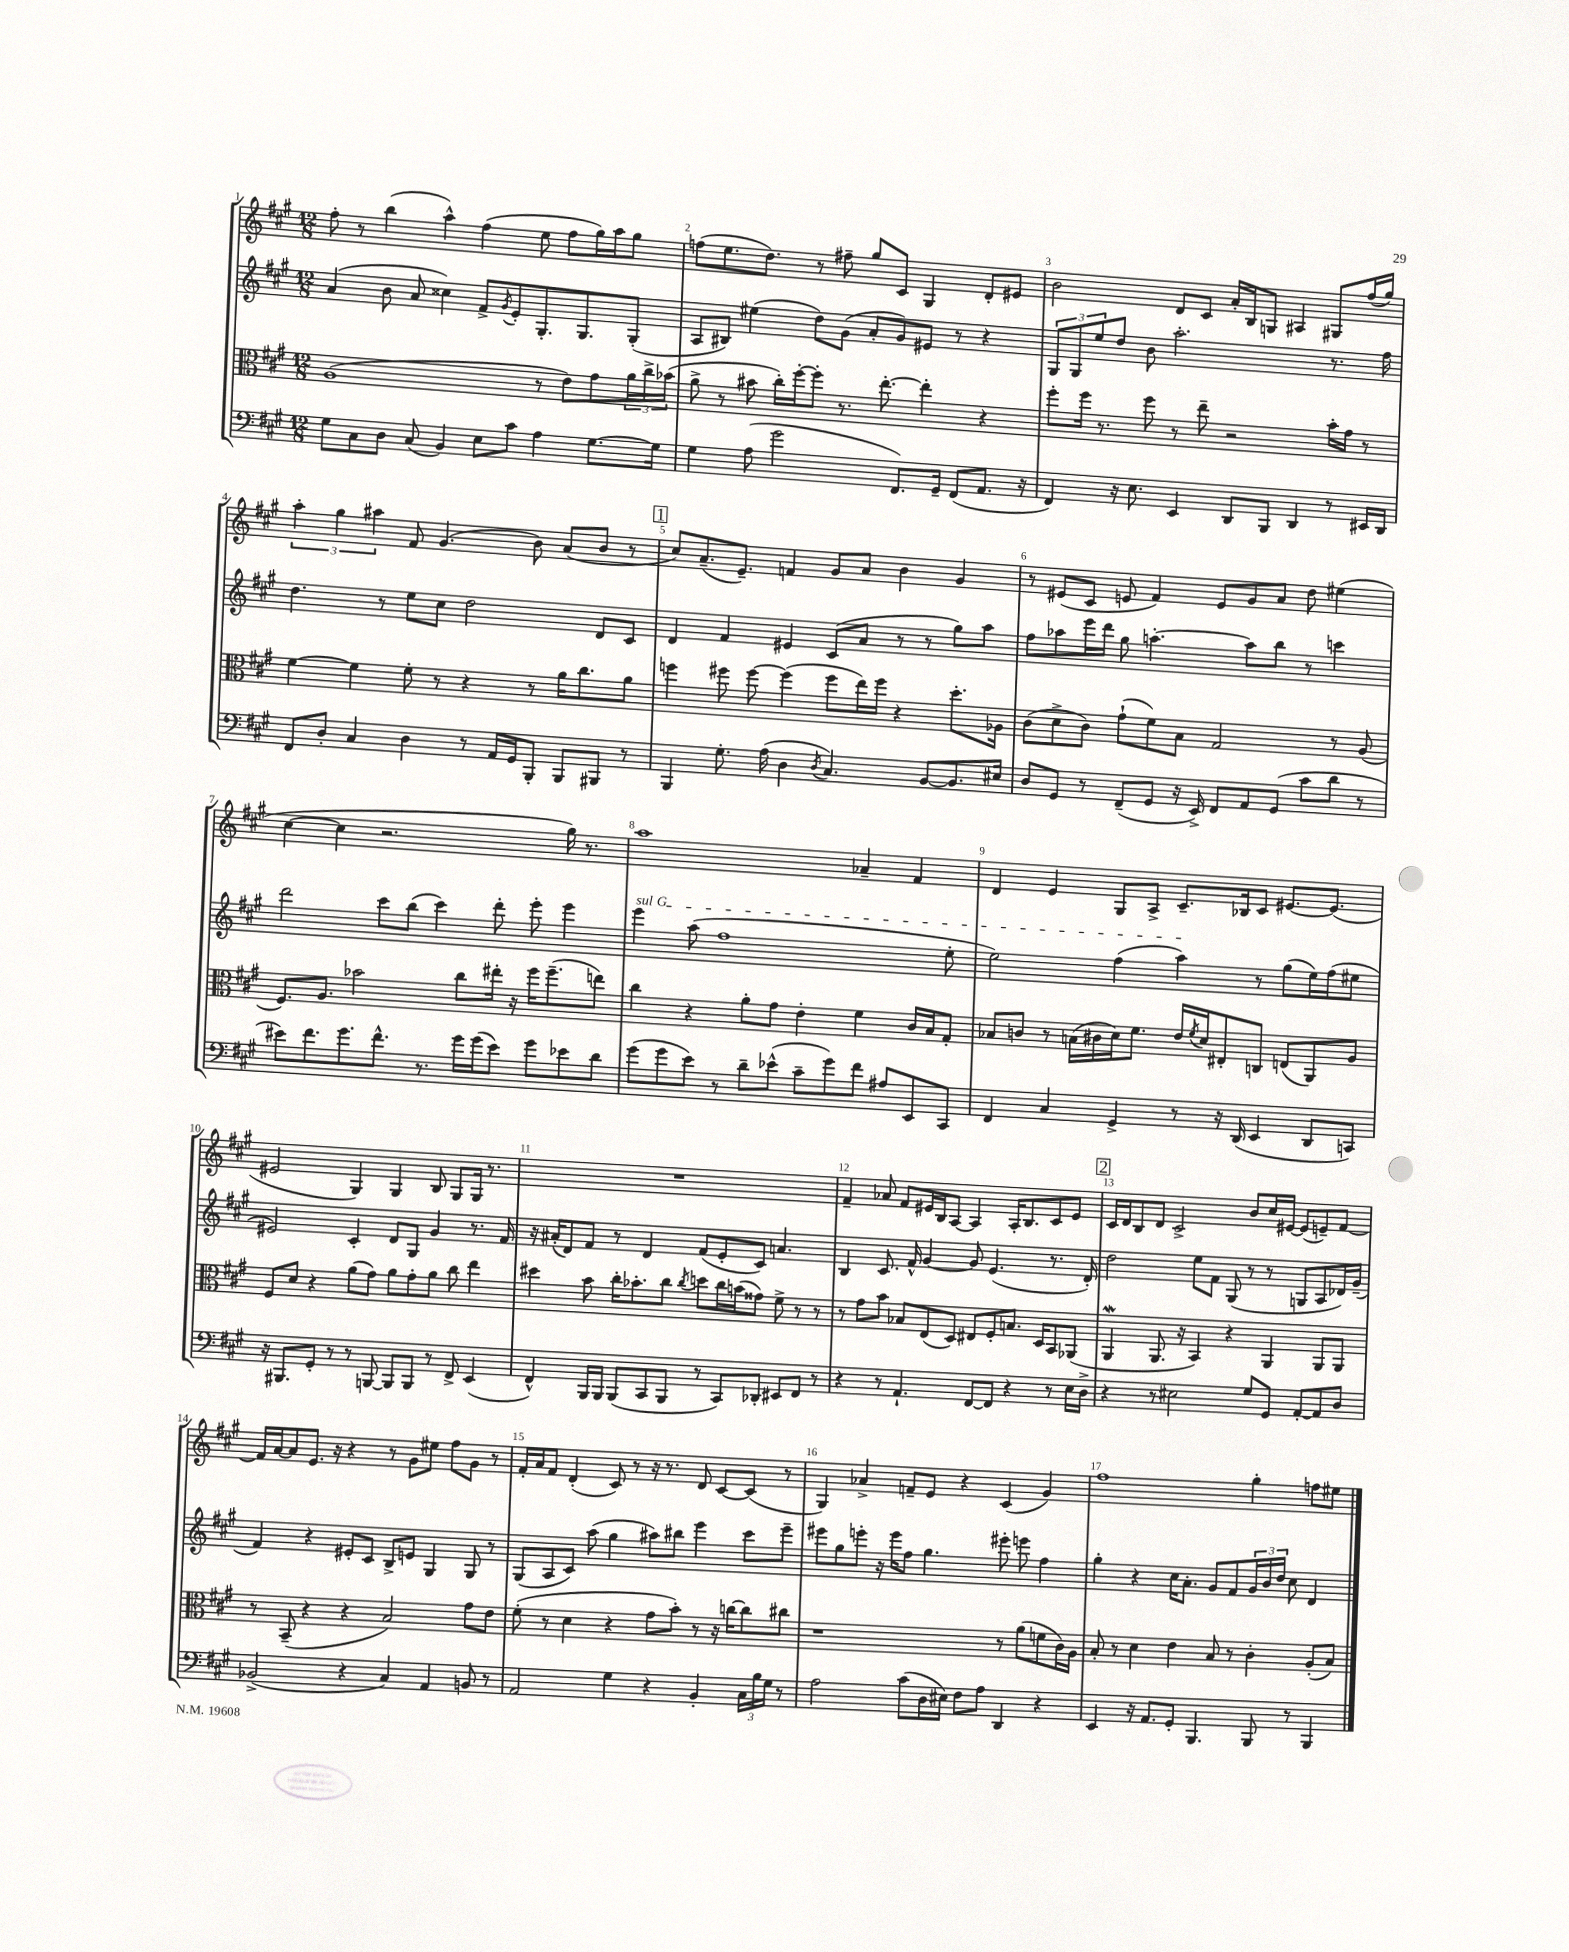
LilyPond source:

<<
\new StaffGroup <<
\new Staff = "s0" {
    \clef treble \key a \major \numericTimeSignature \time 12/8
    fis''8-. r8 b''4( a''4-^) fis''4( e''8 fis''8 gis''16) a''16 gis''8 |
    f''8( e''8. d''8.) r8 fis''8-- gis''8 cis'8 gis4 d'8-. eis'8 |
    b'2 d'8 cis'8 a'16-. b16 g8 ais4 gis8 fis''16( gis''16) |
    \tuplet 3/2 { a''4-. gis''4 ais''4 } fis'8 gis'4.( b'8) a'8( b'8 r8 |
    \mark \markup { \box "1" } cis''8) a'8.--( e'8.--) f'4 gis'8 a'8 b'4 gis'4 |
    r8 eis'8( cis'8 e'8 fis'4) e'8 gis'8 a'8 d''8 eis''4( |
    cis''4~ cis''4 r2. gis''16) r8. |
    a''1 aes'4-- fis'4 |
    d'4 e'4 gis8 a8-> cis'8.-- bes16 cis'8 eis'8.~ eis'8.( |
    eis'2 gis4) gis4 b8 gis8 gis16 r8. |
    R1. |
    fis'4-- aes'8 fis'8 eis'16 b16 a8~ a4 a16-. b8. cis'8 eis'8 |
    \mark \markup { \box "2" } cis'16 d'16 b8 d'8 cis'2-> b'8 cis''16 eis'16~ eis'8( e'8--) fis'8~ |
    fis'16 a'16~ a'8 e'8. r16 r4 r8 gis'8 eis''8 fis''8 gis'8 r8 |
    fis'16-. a'16 fis'8 d'4-.( cis'8) r8 r16 r8. d'8 cis'8~ cis'8( r8 |
    gis4) aes'4-> f'8-- e'8 r4 cis'4( gis'4) |
    fis''1 gis''4-. f''8 eis''8 \bar "|." |
}
\new Staff = "s1" {
    \clef treble \key a \major \numericTimeSignature \time 12/8
    a'4( b'8 a'8 cisis''4) fis'8-> \acciaccatura { gis'8 } e'8-. gis8.-. gis8. gis8-.( |
    a8 bis8) eis''4( d''8) gis'8( a'8-. gis'8) eis'8 r8 r4 |
    \tuplet 3/2 { gis8 gis8 e''8 } d''8 b'8 a''2.-. r8. fis''16 |
    d''4. r8 e''8 cis''8 d''2 d'8 cis'8 |
    \mark \markup { \box "1" } d'4 fis'4 eis'4 cis'8( a'8 r8 r8 gis''8) a''8 |
    fis''8 aes''8 e'''16 d'''16 gis''8 a''4.~-. a''8 b''8 r8 c'''4 |
    d'''2 cis'''8 b''8( cis'''4) d'''8-. e'''8-. e'''4 |
    \once \override TextSpanner.bound-details.left.text = \markup { \italic "sul G" } e'''4\startTextSpan a''8( fis''1 e''8-. |
    e''2) fis''4( a''4\stopTextSpan) r8 gis''8( e''16) fis''16( eis''8 |
    eis'2) cis'4-. d'8 gis8 gis'4 r8. fis'16 |
    r16 ais'16-.( d'8) fis'8 r8 d'4 fis'8( e'8-. cis'8) a'4. |
    b4 cis'8. fis'16-^ gis'4~ gis'8 e'4.( r8. d'16-.) |
    \mark \markup { \box "2" } d''2 e''8 fis'8 gis8( r8 r8 g8 a8 des'16) gis'16--( |
    fis'4) r4 eis'8-. cis'8 b8-> e'8 gis4 gis8 r8 |
    gis8( a8 cis'8) a''8( gis''4 ais''8) bis''8 e'''4 cis'''8 e'''8-- |
    eis'''8 gis''8 e'''8-. r16 e'''16 fis''8 gis''4. eis'''8-. e'''8 fis''4 |
    gis''4-. r4 cis''16 a'8.-. gis'8 fis'8 \tuplet 3/2 { gis'16 b'16 d''16 } cis''8 d'4 \bar "|." |
}
\new Staff = "s2" {
    \clef alto \key a \major \numericTimeSignature \time 12/8
    a1( r8 e'8) gis'8 \tuplet 3/2 { a'16 cis''16-> bes'16( } |
    a'8-> r8 bis'8 cis''16-.) fis''16~-. fis''8-. r8. e''8.~-. e''4-. r4 |
    fis''8-. fis''16 r8. fis''8 r8 e''8-- r2 b'16-. gis'16 r8 |
    fis'4~ fis'4 fis'8-. r8 r4 r8 a'16 cis''8. a'8 |
    \mark \markup { \box "1" } f''4 fis''8 fis''8~ fis''4( fis''8 e''16) fis''16 r4 d''8.-. aes16 |
    cis'8( d'8-> cis'8) gis'8-!( fis'8) b8 gis2 r8 a8( |
    fis8.) a8. bes'2 cis''8 eis''16-. r16 fis''16 fis''8.--( e''8) |
    cis''4 r4 a'8-. gis'8 e'4-. fis'4 cis'16 b16 gis8-. |
    bes8 c'8 r8 b16( cis'16 d'16) fis'8. e'16 \acciaccatura { fis'8 } d'16 eis8-. c8 e8( a,8) a8 |
    fis8 d'8 r4 a'8( gis'8) a'8 gis'8-. a'8 cis''8 e''4 |
    dis''4 b'8 cis''16-. bes'8.-. cis''8 \acciaccatura { cis''8 } d''8 cis''16 b'16( gisis'8) fis'8-> r8 r8 |
    r8 gis'8 b'8 bes8 e8( d8) eis8 fis8-. b8. d16 b,8 aes,8( |
    \mark \markup { \box "2" } a,4\mordent a,8. r16 b,4) r4 a,4 a,8 a,8 |
    r8 b,8--( r4 r4 b2) gis'8 e'8 |
    fis'8-.( r8 d'4 r4 gis'8 b'8-.) r8 r16 c''16~ c''8 cis''8 |
    r1 r8 a'8( f'8 cis'16) a16 |
    b8-. r8 d'4 e'4 b8 r8 cis'4-. a8-.( b8) \bar "|." |
}
\new Staff = "s3" {
    \clef bass \key a \major \numericTimeSignature \time 12/8
    gis8 cis8 d8 cis8( b,4) e8 cis'8 a4 gis8.~ gis16 |
    gis4 a8( gis'2 fis,8.) gis,16-- fis,8( a,8. r16 |
    fis,4) r16 e8. e,4 d,8 b,,8 d,4 r8 eis,16 d,16 |
    fis,8 d8-. cis4 d4 r8 a,16 gis,16 b,,8-. b,,8 bis,,8 r8 |
    \mark \markup { \box "1" } b,,4 gis8.-. a16( d4 \acciaccatura { d8 } cis4.) b,8~ b,8. eis16 |
    d8 gis,8 r8 fis,8--( gis,8 r16 e,16->) fis,8 a,8 gis,8( cis'8 d'8 r8 |
    eis'8) fis'8. gis'8. fis'8.-^ r8. gis'16 gis'16( eis'8) gis'8 ees'8 d'8 |
    gis'8( gis'8 e'8) r8 d'8-- ees'8-^( cis'8-- gis'8) fis'8 ais8 e,8 cis,8 |
    fis,4 cis4 gis,4-> r8 r16 d,16( e,4 d,8 c,8) |
    r16 bis,,8. gis,8-. r8 r8 b,,8~ b,,8 b,,8 r8 fis,8-> e,4( |
    fis,4-^) b,,16 b,,16 b,,8( cis,8 b,,8 r8 cis,8) des,8-. eis,8 fis,8 r8 |
    r4 r8 a,4.-! fis,8~ fis,8 r4 r8 e16 d16-> |
    \mark \markup { \box "2" } r4 r8 eis2 gis8 gis,8 a,8~-. a,8 d8 |
    bes,2->( r4 cis4) a,4 b,8 r8 |
    a,2 gis4 r4 b,4-. \tuplet 3/2 { cis16 b16 gis16 } r8 |
    a2 cis'8( d16 eis16) fis8 a8 d,4 r4 |
    e,4 r16 a,8. gis,8-. b,,4. b,,8 r8 b,,4 \bar "|." |
}
>>
>>
\layout { \context { \Score \override BarNumber.break-visibility = ##(#f #t #t) barNumberVisibility = #all-bar-numbers-visible } }
